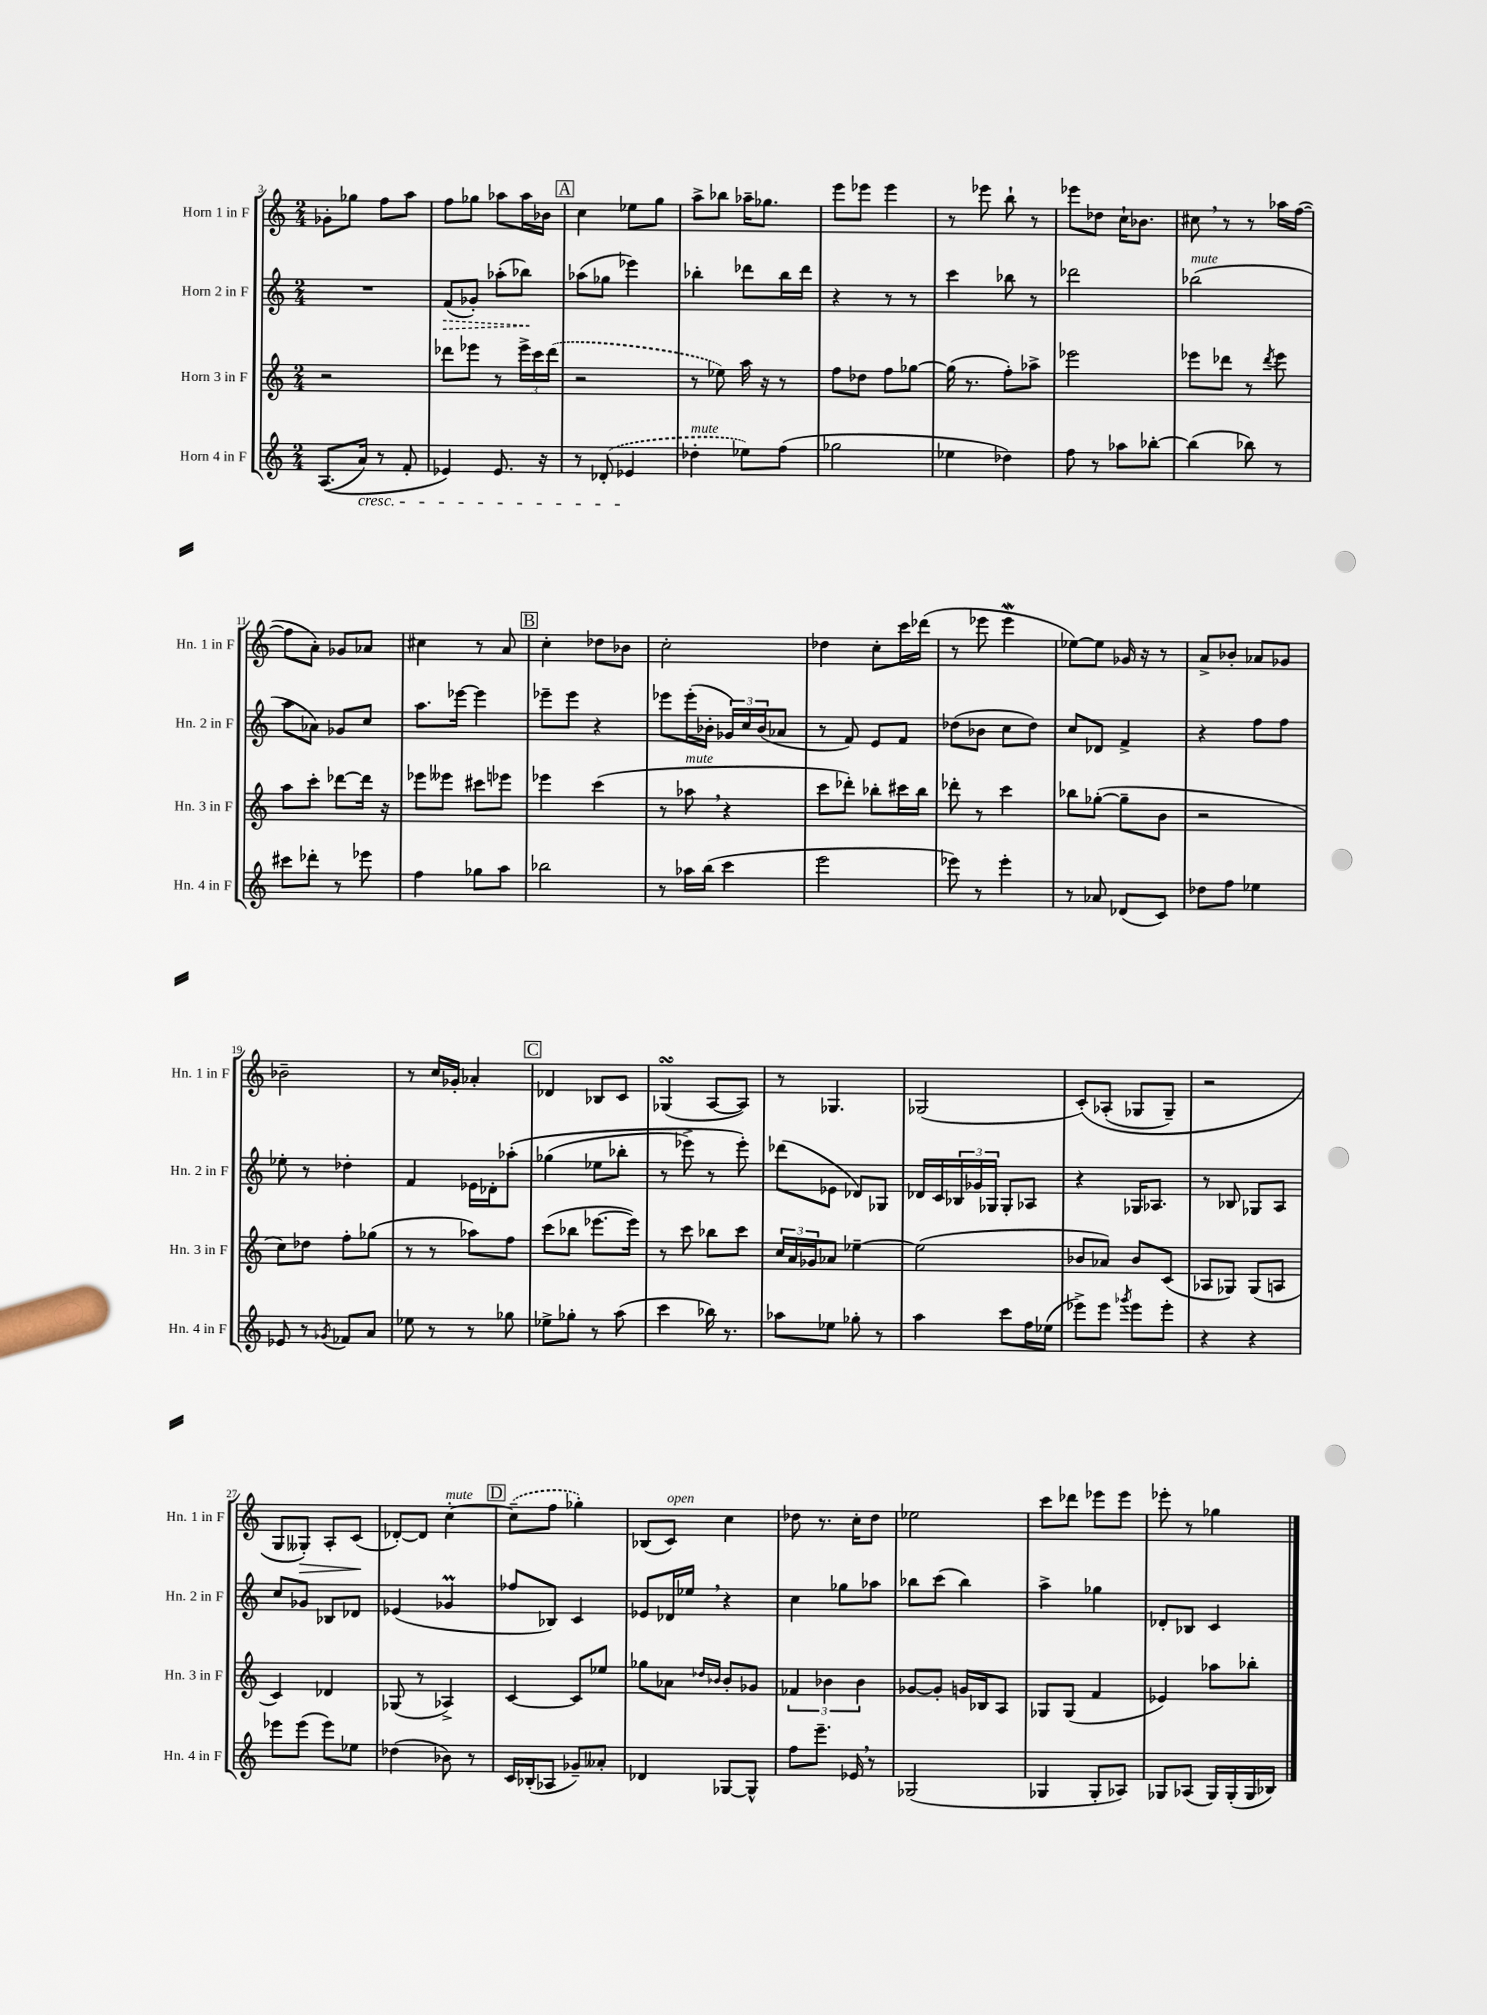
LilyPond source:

<<
\new StaffGroup <<
\new Staff = "s0" \with { instrumentName = "Horn 1 in F" shortInstrumentName = "Hn. 1 in F" } {
    \clef treble \key c \major \numericTimeSignature \time 2/4
    ges'8-. ges''8 f''8 a''8 |
    f''8 ges''8 aes''8 aes''16 bes'16 |
    \mark \markup { \box "A" } c''4 ees''8 g''8 |
    a''8-> bes''8 aes''16-- ges''8. |
    e'''8 ees'''8 ees'''4 |
    r8 ees'''8 b''8-! r8 |
    ees'''8 des''8 c''16-! bes'8. |
    cis''8 \breathe r8 r8 aes''16 f''16~( |
    f''8 a'8-.) ges'8 aes'8 |
    cis''4 r8 a'8 |
    \mark \markup { \box "B" } c''4-. des''8 bes'8 |
    c''2-. |
    des''4 c''8-. c'''16 des'''16( |
    r8 ees'''8 ees'''4\mordent |
    ees''8~) ees''8 ges'16 r16 r8 |
    a'8-> bes'8-. aes'8 ges'8 |
    bes'2-- |
    r8 c''16 ges'16-. aes'4-. |
    \mark \markup { \box "C" } des'4 bes8 c'8 |
    ges4\turn( a8~ a8) |
    r8 ges4. |
    ges2( |
    c'8-.)\( aes8-.( ges8 ges8--) |
    r2 |
    g8 geses8-.\>\) a8-. c'8\!( |
    des'8~-.) des'8 c''4~-.^\markup { \italic "mute" } |
    \mark \markup { \box "D" } \once \slurDashed c''8--( f''8 ges''4-.) |
    bes8( c'8^\markup { \italic "open" }) c''4 |
    des''8 r8. c''16-. des''8 |
    ees''2 |
    c'''8 des'''8 ees'''8 ees'''8 |
    ees'''8-. r8 ges''4 \bar "|." |
}
\new Staff = "s1" \with { instrumentName = "Horn 2 in F" shortInstrumentName = "Hn. 2 in F" } {
    \clef treble \key c \major \numericTimeSignature \time 2/4
    R2 |
    \once \override Hairpin.style = #'dashed-line f'8\>( ges'8-.) aes''8-.( bes''8\!) |
    \mark \markup { \box "A" } aes''8( ges''8 ees'''4) |
    bes''4-. des'''8 bes''16 des'''16 |
    r4 r8 r8 |
    c'''4 bes''8 r8 |
    des'''2 |
    bes''2^\markup { \italic "mute" }( |
    a''8 aes'8) ges'8 c''8 |
    a''8. ees'''16~ ees'''4 |
    \mark \markup { \box "B" } ees'''8-- ees'''8 r4 |
    ees'''8 ees'''16-.( bes'16-. \tuplet 3/2 { ges'16) c''16 bes'16( } aes'8 |
    r8 f'8) e'8 f'8 |
    des''8( bes'8 c''8 des''8) |
    c''8 des'8 f'4-> |
    r4 f''8 f''8 |
    ees''8-. r8 des''4-. |
    f'4 ees'16 des'16-. aes''8-.\( |
    \mark \markup { \box "C" } ges''4( ees''8 bes''8-. |
    r8 ees'''8->) r8 ees'''8-.\) |
    des'''8( ees'8 des'8) ges8 |
    des'16 c'16 \tuplet 3/2 { bes16 ges'16 ges16 } ges8-. aes8 |
    r4 ges16 aes8. |
    r8 bes8 ges8 a8 |
    c''8 ges'8 bes8 des'8 |
    ees'4( ges'4\prall |
    \mark \markup { \box "D" } fes''8 bes8) c'4 |
    ees'8 des'16 ees''16 \breathe r4 |
    c''4 ges''8 aes''8 |
    bes''8 c'''8( bes''4) |
    a''4-> ges''4 |
    des'8-. bes8 c'4 \bar "|." |
}
\new Staff = "s2" \with { instrumentName = "Horn 3 in F" shortInstrumentName = "Hn. 3 in F" } {
    \clef treble \key c \major \numericTimeSignature \time 2/4
    r2 |
    des'''8 ees'''8 r8 \tuplet 3/2 { ees'''16-> c'''16 \once \slurDashed des'''16( } |
    \mark \markup { \box "A" } r2 |
    r8 ees''8) a''16 r16 r8 |
    f''8 des''8 f''8 ges''8~ |
    ges''16( r8. f''8-.) aes''8-> |
    ees'''2 |
    ees'''8 des'''8 r8 \acciaccatura { des'''8 } ees'''8 |
    a''8 c'''8-. des'''8~ des'''16 r16 |
    ees'''8 eeses'''8 cis'''8 ees'''8 |
    \mark \markup { \box "B" } ees'''4 c'''4( |
    r8 aes''8^\markup { \italic "mute" } \breathe r4 |
    c'''8 des'''8-.) bes''8-. cis'''16 bes''16 |
    des'''8-. r8 c'''4 |
    bes''8 ges''8~-.( ges''8-- b'8 |
    r2 |
    c''8) des''8 f''8-. ges''8( |
    r8 r8 aes''8) f''8 |
    \mark \markup { \box "C" } c'''8( bes''8 ees'''8.~ ees'''16) |
    r8 c'''8 bes''8 c'''8 |
    \tuplet 3/2 { c''16 a'16 ges'16 } aes'8 ees''4~-- |
    ees''2( |
    bes'8 aes'8) bes'8 c'8( |
    aes8 ges8) ges8( a8 |
    c'4) des'4 |
    ges8( r8 aes4->) |
    \mark \markup { \box "D" } c'4~ c'8 ees''8 |
    ges''8 aes'8 \grace { des''16 bes'16 } bes'8-. ges'8 |
    \tuplet 3/2 { fes'4 bes'4 bes'4 } |
    ges'8~ ges'8-. g'16 bes16 a8 |
    ges8 ges8( f'4 |
    ees'4) aes''8 bes''8-. \bar "|." |
}
\new Staff = "s3" \with { instrumentName = "Horn 4 in F" shortInstrumentName = "Hn. 4 in F" } {
    \clef treble \key c \major \numericTimeSignature \time 2/4
    a8.(\( a'16\cresc) r8 f'8-. |
    ees'4\) ees'8. r16 |
    \mark \markup { \box "A" } r8 \once \slurDashed des'8-.( ees'4\! |
    des''4-.^\markup { \italic "mute" } ees''8) f''8( |
    ges''2 |
    ees''4 des''4) |
    f''8 r8 aes''8 bes''8~-. |
    bes''4( bes''8) r8 |
    cis'''8 des'''8-. r8 ees'''8 |
    f''4 ges''8 a''8 |
    \mark \markup { \box "B" } bes''2 |
    r8 aes''16 b''16( c'''4 |
    e'''2 |
    ees'''8) r8 ees'''4-. |
    r8 aes'8 des'8( c'8) |
    des''8 f''8 ees''4 |
    ees'8 r8 \acciaccatura { ges'8 } fes'8 a'8 |
    ees''8 r8 r8 ges''8 |
    \mark \markup { \box "C" } ees''8-> ges''8-. r8 a''8( |
    c'''4 bes''16) r8. |
    aes''8 ees''8 ges''8-. r8 |
    a''4 c'''8 f''16 ees''16( |
    ees'''8->) ees'''8 \acciaccatura { ges'''8 } ees'''8 ees'''8-. |
    r4 r4 |
    ees'''8 ees'''8( ees'''8) ees''8 |
    des''4( bes'8) r8 |
    \mark \markup { \box "D" } c'16 bes16-.( aes8 ges'8--) aeses'8-. |
    des'4 ges8~ ges8-^ |
    f''8 e'''8.-- ees'16 \breathe r8 |
    ges2( |
    ges4 ges8-. aes8) |
    ges8 aes8( ges16) ges16-.( ges16 bes16) \bar "|." |
}
>>
>>
\layout { \context { \Score currentBarNumber = #3 } }
